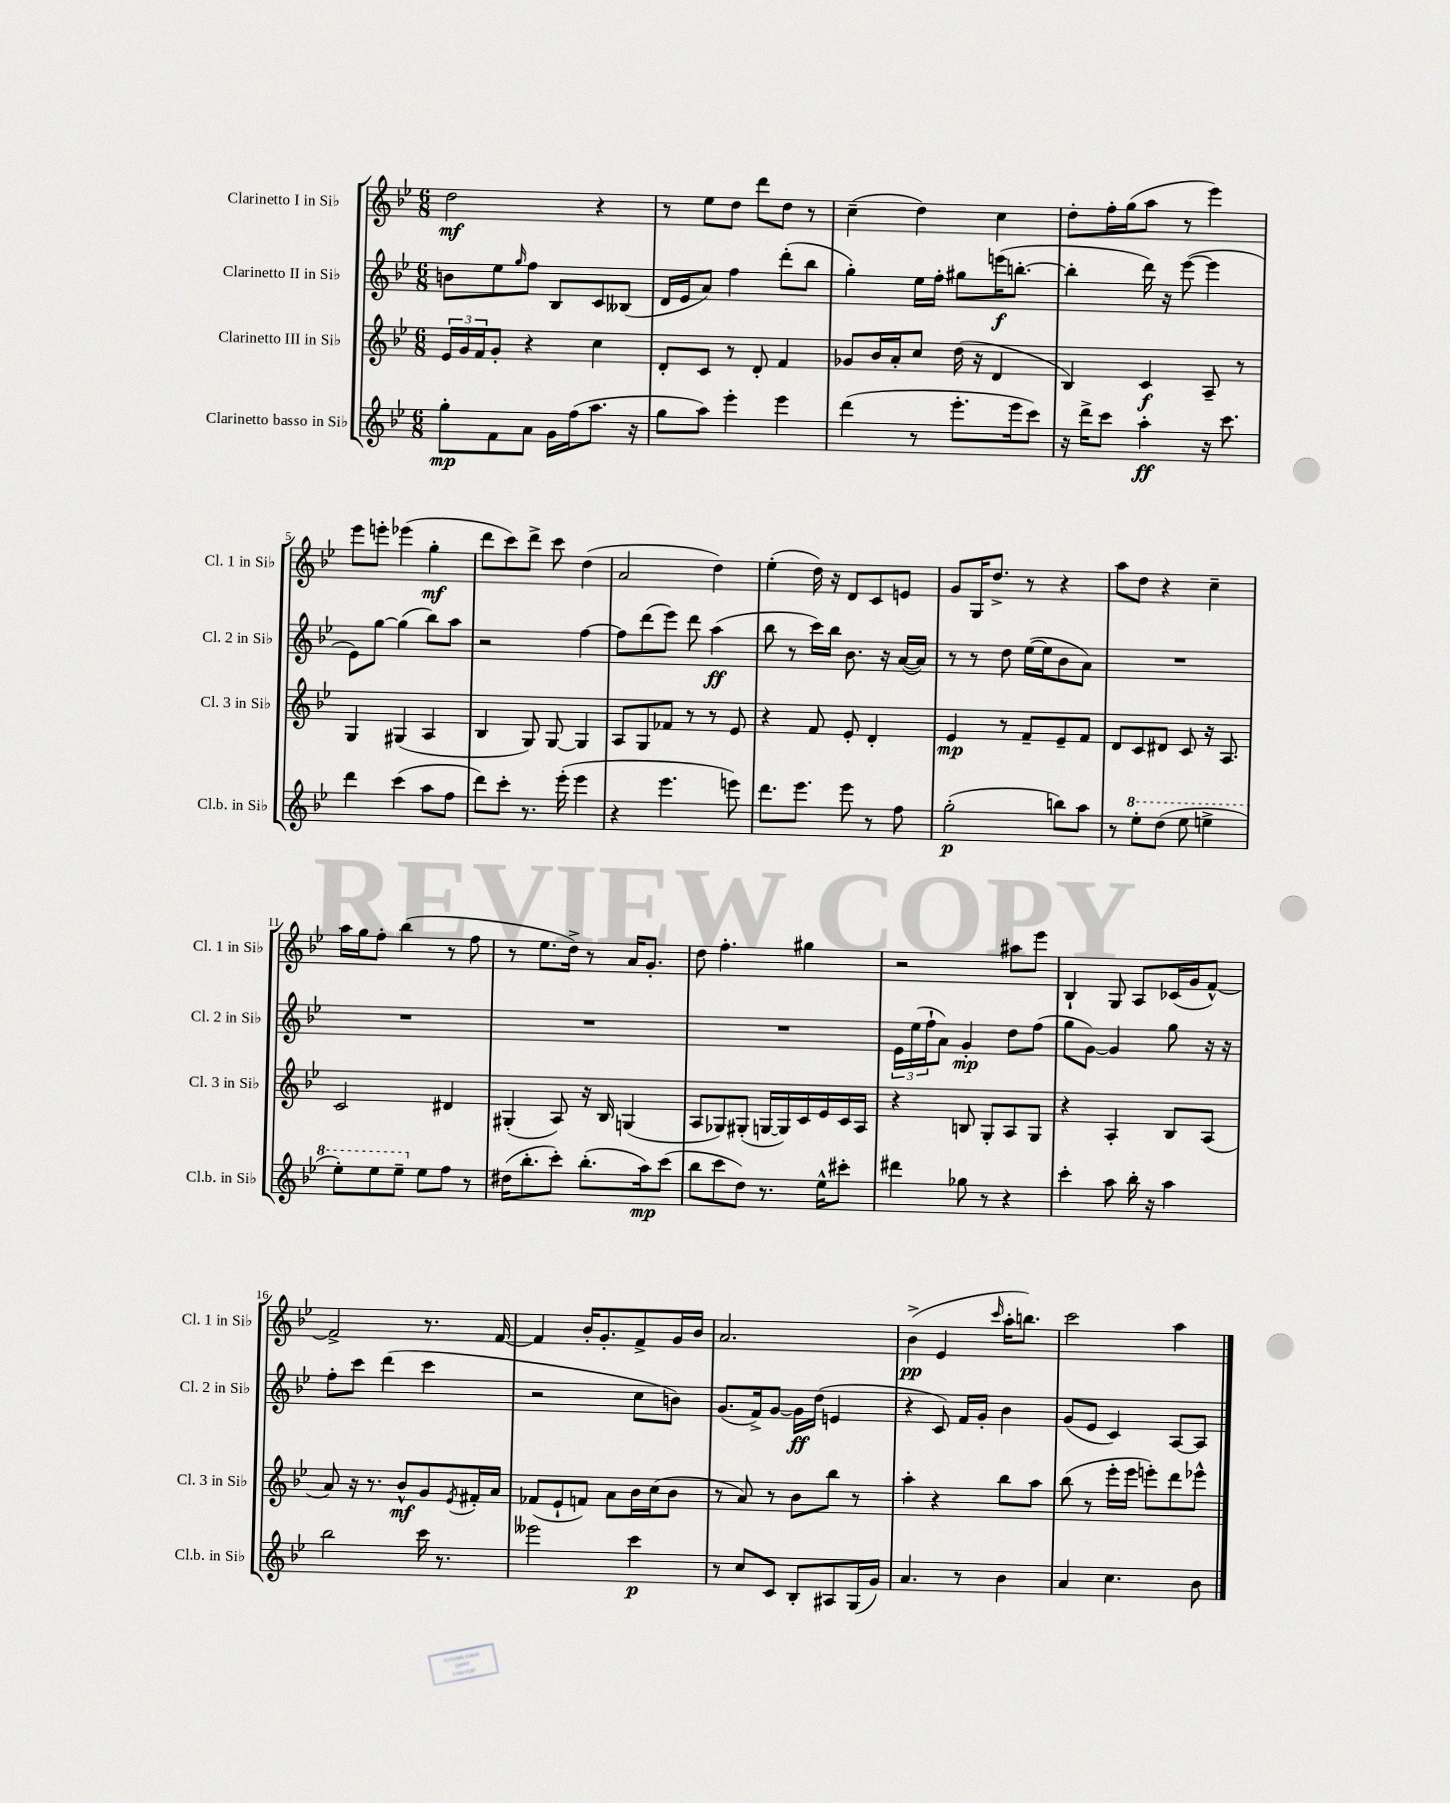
<<
\new StaffGroup <<
\new Staff = "s0" \with { instrumentName = "Clarinetto I in Sib" shortInstrumentName = "Cl. 1 in Sib" } {
    \clef treble \key bes \major \numericTimeSignature \time 6/8
    d''2\mf r4 |
    r8 ees''8 d''8 d'''8 d''8 r8 |
    c''4--( d''4) c''4 |
    d''8-. f''16-. g''16( a''8 r8 ees'''4) |
    ees'''8 e'''8-. ees'''4( g''4-.\mf |
    d'''8 c'''8) d'''8-> c'''8 d''4( |
    a'2 d''4) |
    ees''4-.( d''16) r16 d'8 c'8 e'8 |
    g'8 g16 d''8.-> r8 r4 |
    a''8 d''8 r4 c''4-- |
    a''16 g''16 f''8-. bes''4( r8 f''8 |
    r8 ees''8. d''16->) r8 a'16 g'8.-. |
    d''8 f''4.-. gis''4 |
    r2 ais''8 ees'''8 |
    bes4-! g8 a8 ces'16( g'16 f'8~-^) |
    f'2-> r8. f'16~ |
    f'4 bes'16-. g'8.-. f'8-> g'16 bes'16 |
    a'2. |
    bes'4->\pp( ees'4 \grace { c'''16 } a''16-. b''8.) |
    c'''2 a''4 \bar "|." |
}
\new Staff = "s1" \with { instrumentName = "Clarinetto II in Sib" shortInstrumentName = "Cl. 2 in Sib" } {
    \clef treble \key bes \major \numericTimeSignature \time 6/8
    b'8 ees''8 \grace { g''16 } f''8 bes8 c'8 beses8( |
    d'16 ees'16 a'8) f''4 d'''8-.( bes''8 |
    g''4-.) ees''16 f''16-. gis''8 e'''16\f( b''8.~-. |
    b''4-. d'''16) r16 ees'''8~( ees'''4 |
    ees'8) g''8~ g''4( bes''8) a''8 |
    r2 f''4~ |
    f''8 d'''8( ees'''8) d'''8 a''4\ff( |
    bes''8 r8 c'''16) bes''16 bes'8. r16 a'16~( a'16) |
    r8 r8 d''8 ees''16~( ees''16 bes'8 a'8) |
    R2. |
    R2. |
    R2. |
    R2. |
    \tuplet 3/2 { ees'16 ees''16( f''16-! } a'8) g'4-.\mp d''8 f''8( |
    g''8 g'8~) g'4 g''8 r16 r16 |
    f''8-. c'''8 d'''4( c'''4 |
    r2 c''8 b'8) |
    g'8.( f'16->) g'8~ g'16\ff d''16( e'4 |
    r4 c'8) f'16 g'16-. bes'4 |
    g'8( ees'8 c'4) a8~ a8 \bar "|." |
}
\new Staff = "s2" \with { instrumentName = "Clarinetto III in Sib" shortInstrumentName = "Cl. 3 in Sib" } {
    \clef treble \key bes \major \numericTimeSignature \time 6/8
    \tuplet 3/2 { ees'16 g'16 f'16 } g'8-. r4 c''4 |
    d'8-. c'8 r8 d'8-. f'4 |
    ges'8 bes'16 a'16-. c''8 d''16( r16 d'4 |
    bes4) c'4\f a8-- r8 |
    g4 gis4( a4 |
    bes4 g8) g8~ g4 |
    a8 g8 fes'8 r8 r8 ees'8 |
    r4 f'8 ees'8-. d'4-. |
    ees'4\mp r8 f'8-- ees'8-- f'8 |
    d'8 c'8 dis'8 c'8 r16 a8. |
    c'2 dis'4 |
    gis4-.( a8) r16 bes16 g4( |
    a8 ges8) gis8-.( g16~ g16) c'16 ees'16 c'16 a16 |
    r4 b8 g8-. a8 g8 |
    r4 a4-. bes8 a8( |
    a'8) r16 r8. bes'8-^\mf g'8 \acciaccatura { ees'8 } fis'16-. a'16 |
    fes'8( ees'8-! f'8) a'8 bes'16 c''16( bes'8 |
    r8 a'8) r8 bes'8 bes''8 r8 |
    a''4-. r4 bes''8 a''8 |
    bes''8( r8 ees'''16-. ees'''16 e'''8-.) d'''8 ees'''8-^ \bar "|." |
}
\new Staff = "s3" \with { instrumentName = "Clarinetto basso in Sib" shortInstrumentName = "Cl.b. in Sib" } {
    \clef treble \key bes \major \numericTimeSignature \time 6/8
    g''8-.\mp f'8 a'8 g'16 f''16( a''8. r16 |
    g''8 a''8) ees'''4-. ees'''4 |
    d'''4( r8 ees'''8.-. ees'''16 c'''8) |
    r16 d'''16-> c'''8 a''4-.\ff r16 c'''8. |
    d'''4 c'''4( a''8 f''8 |
    d'''8) c'''8-. r8. ees'''16-.( ees'''4 |
    r4 ees'''4. e'''8) |
    d'''8. ees'''8. ees'''8 r8 f''8 |
    g''2-.\p( b''8) a''8 |
    r8 \ottava #1 ees'''8-. d'''8( ees'''8 e'''4-> |
    ees'''8-.) ees'''8 ees'''8-- \ottava #0 ees''8 f''8 r8 |
    dis''16( bes''8.-. c'''8-.) bes''8.-.( a''16\mp) c'''8( |
    bes''8 c'''8 d''8) r8. ees''16-^ cis'''8-. |
    dis'''4 ges''8 r8 r4 |
    c'''4-. a''8 bes''16-. r16 a''4 |
    bes''2 c'''16 r8. |
    eeses'''2 c'''4\p |
    r8 c''8 c'8 bes8-. ais8 g16( g'16) |
    a'4. r8 bes'4 |
    a'4 c''4. bes'8 \bar "|." |
}
>>
>>
